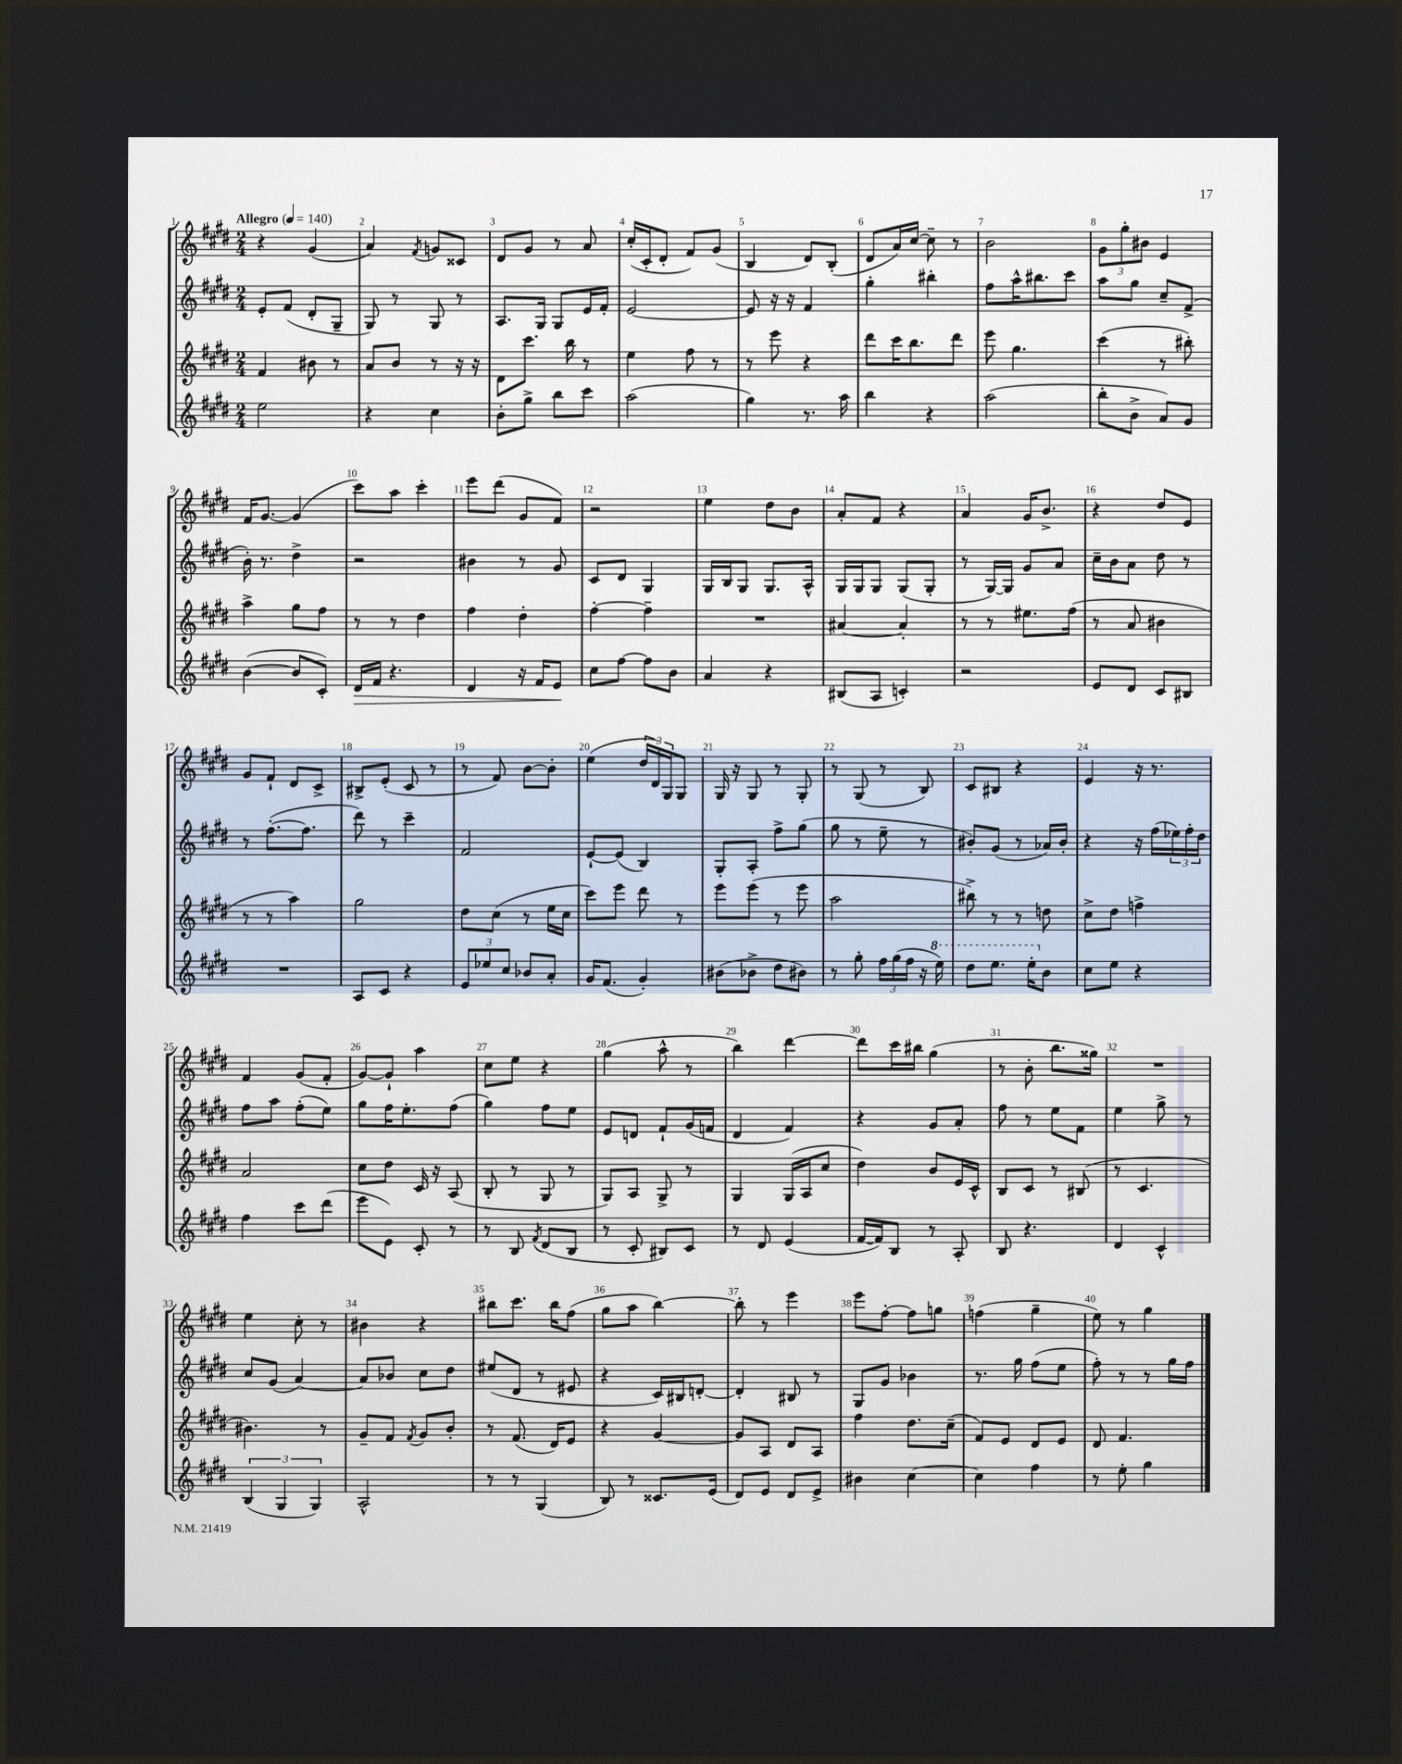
<<
\new StaffGroup <<
\new Staff = "s0" {
    \clef treble \key e \major \numericTimeSignature \time 2/4 \tempo "Allegro" 4 = 140
    r4 gis'4( |
    a'4) \acciaccatura { fis'8 } g'8 cisis'8 |
    dis'8 gis'8 r8 a'8 |
    cis''16-.( cis'16-. dis'8-. fis'8) gis'8( |
    b4 dis'8) b8-.( |
    dis'8 a'16) cis''16~ cis''8-- r8 |
    b'2 |
    \tuplet 3/2 { gis'8 gis''8-. bis'8 } e'4 |
    fis'16 gis'8.~ gis'4( |
    cis'''8) a''8 cis'''4-. |
    e'''8 dis'''8( gis'8 fis'8) |
    r2 |
    e''4 dis''8 b'8 |
    a'8-. fis'8 r4 |
    a'4 gis'16 b'8.-> |
    r4 dis''8 e'8 |
    gis'8 fis'8-! dis'8 cis'8-> |
    bis8-> e'8-.( cis'8 r8 |
    r8 fis'8) b'8~ b'8-. |
    e''4( \tuplet 3/2 { dis''16 dis'16) gis16 } gis8 |
    gis16 r16 gis8 r8 gis8-. |
    r8 gis8( r8 b8) |
    cis'8 bis8 r4 |
    e'4 r16 r8. |
    fis'4 gis'8( fis'8-. |
    gis'8~) gis'8-! a''4 |
    cis''8 e''8 r4 |
    gis''4( a''8-^ r8 |
    b''4) dis'''4~ |
    dis'''8 cis'''16 bis''16 gis''4( |
    r8 b'8-. b''8. gisis''16) |
    R2 |
    e''4 cis''8-. r8 |
    bis'4 r4 |
    bis''8 cis'''8. bis''16 fis''8( |
    gis''8 a''8 b''4~) |
    b''8-. r8 e'''4 |
    e'''8 fis''8~-. fis''8 g''8 |
    f''4( gis''4-- |
    e''8) r8 gis''4 \bar "|." |
}
\new Staff = "s1" {
    \clef treble \key e \major \numericTimeSignature \time 2/4
    e'8-. fis'8( dis'8-. gis8-- |
    gis8) r8 gis8 r8 |
    a8. gis16 gis8 e'16 fis'16-. |
    e'2~ |
    e'8 r16 r16 fis'4 |
    gis''4-. bis''4-. |
    fis''8 a''16-^ bis''8. cis'''8 |
    a''8 gis''8 cis''8-- fis'8->( |
    b'16-.) r8. dis''4-> |
    r2 |
    bis'4 r8 gis'8 |
    cis'8 dis'8 gis4 |
    gis16 b16 gis8 gis8. a16-^ |
    gis16 gis16 gis8 gis8( gis8-. |
    r8 gis16~) gis16 gis'8 a'8 |
    cis''16-- b'16 a'8 dis''8 r8 |
    r8 fis''8.~-.( fis''8. |
    dis'''8) r8 cis'''4-- |
    fis'2 |
    e'8~-! e'8( b4) |
    gis8-. a8-. fis''8-> gis''8( |
    gis''8 r8 e''8-- r8 |
    bis'8-.) gis'8( r8 aes'16) bis'16-. |
    r4 r16 fis''16( \tuplet 3/2 { ees''16) fis''16-. dis''16 } |
    fis''8 a''8 fis''8-.( e''8) |
    gis''8 fis''16 e''8.-. fis''8( |
    gis''4) fis''8 e''8 |
    e'8 d'8 fis'8-! gis'16( f'16 |
    dis'4 fis'4) |
    r4 gis'8 a'8-. |
    fis''8 r8 e''8 fis'8 |
    e''4 gis''8-> r8 |
    cis''8 gis'8( a'4~) |
    a'8 bes'8 cis''8 dis''8 |
    eis''8( dis'8 r8 eis'8 |
    r4 cis'16) bis16 d'8~-. |
    d'4-. bis8 r8 |
    gis8 gis'8 bes'4 |
    r8. gis''16 fis''8( e''8 |
    fis''8-.) r8 r8 gis''16 fis''16 \bar "|." |
}
\new Staff = "s2" {
    \clef treble \key e \major \numericTimeSignature \time 2/4
    fis'4 bis'8 r8 |
    a'8 b'8 r8 r16 r16 |
    dis'8 cis'''8. b''16 r8 |
    e''4 fis''8 r8 |
    r8 e'''8 r4 |
    dis'''8 cis'''16 b''8. dis'''8 |
    e'''8 gis''4. |
    cis'''4( r8 bis''8-.) |
    a''4-> gis''8 fis''8 |
    r8 r8 dis''4 |
    fis''4 dis''4-. |
    fis''4~-. fis''4-- |
    R2 |
    ais'4~ ais'4-. |
    r8 r8 eis''8. fis''16( |
    r8 a'8 bis'4 |
    r8 r8 a''4) |
    gis''2 |
    dis''8 cis''8( r8 e''16 cis''16 |
    cis'''8) e'''8 dis'''8 r8 |
    e'''8 e'''8( r8 e'''8 |
    a''2 |
    bis''8->) r8 r8 d''8 |
    cis''8-> dis''8 f''4-> |
    a'2 |
    cis''8 dis''8 cis'16 r16 a8( |
    b8-. r8 gis8 r8 |
    gis8) a8 gis8-> r8 |
    gis4 gis16( a16 cis''8 |
    dis''4) b'8 e'16 cis'16-^ |
    b8 cis'8 r8 bis8( |
    r8 cis'4. |
    bis'4.) r8 |
    gis'8-- fis'8 \acciaccatura { fis'8 } gis'8 b'8-. |
    r8 fis'8.( dis'16) e'8 |
    r4 gis'4~ |
    gis'8 a8 dis'8 a8 |
    fis''4 dis''8. cis''16--( |
    fis'8) e'8 dis'8 e'8 |
    dis'8 fis'4. \bar "|." |
}
\new Staff = "s3" {
    \clef treble \key e \major \numericTimeSignature \time 2/4
    e''2 |
    r4 cis''4 |
    b'8-. gis''8-> b''8 cis'''8 |
    a''2( |
    gis''4) r8. a''16 |
    b''4 r4 |
    a''2( |
    b''8-. b'8-> a'8) gis'8 |
    b'4~( b'8 cis'8-.) |
    dis'16\> fis'16 r4. |
    dis'4 r16 fis'16 e'8\! |
    cis''8 fis''8~ fis''8 b'8 |
    a'4 r4 |
    bis8( a8 c'4-.) |
    r2 |
    e'8 dis'8 cis'8 bis8 |
    R2 |
    a8 cis'8 r4 |
    \tuplet 3/2 { e'8 ees''8 cis''8 } bes'8 a'8-. |
    gis'16 fis'8.( gis'4-.) |
    bis'8( bes'8-> dis''8 bis'8) |
    r8 gis''8-. \tuplet 3/2 { fis''16 gis''16( fis''16 } r16 \ottava #1 e'''16) |
    dis'''8 e'''8. e'''16-. \ottava #0 b'8 |
    cis''8 e''8 r4 |
    fis''4 cis'''8 dis'''8( |
    e'''8 e'8) cis'8-. r8 |
    r8 b8 \acciaccatura { fis'8 } dis'8( b8 |
    r8 cis'8-. bis8) cis'8 |
    r8 dis'8 e'4( |
    fis'16~ fis'16) b8 r8 a8-. |
    b8 r4. |
    dis'4 cis'4-^ |
    \tuplet 3/2 { b4( gis4 gis4) } |
    a2-^ |
    r8 r8 gis4( |
    b8) r8 cisis'8. e'16( |
    dis'8) e'8 dis'8 e'8-> |
    bis'4 cis''4~ |
    cis''4 fis''4 |
    r8 e''8-. gis''4 \bar "|." |
}
>>
>>
\layout { \context { \Score \override BarNumber.break-visibility = ##(#f #t #t) barNumberVisibility = #all-bar-numbers-visible } }
